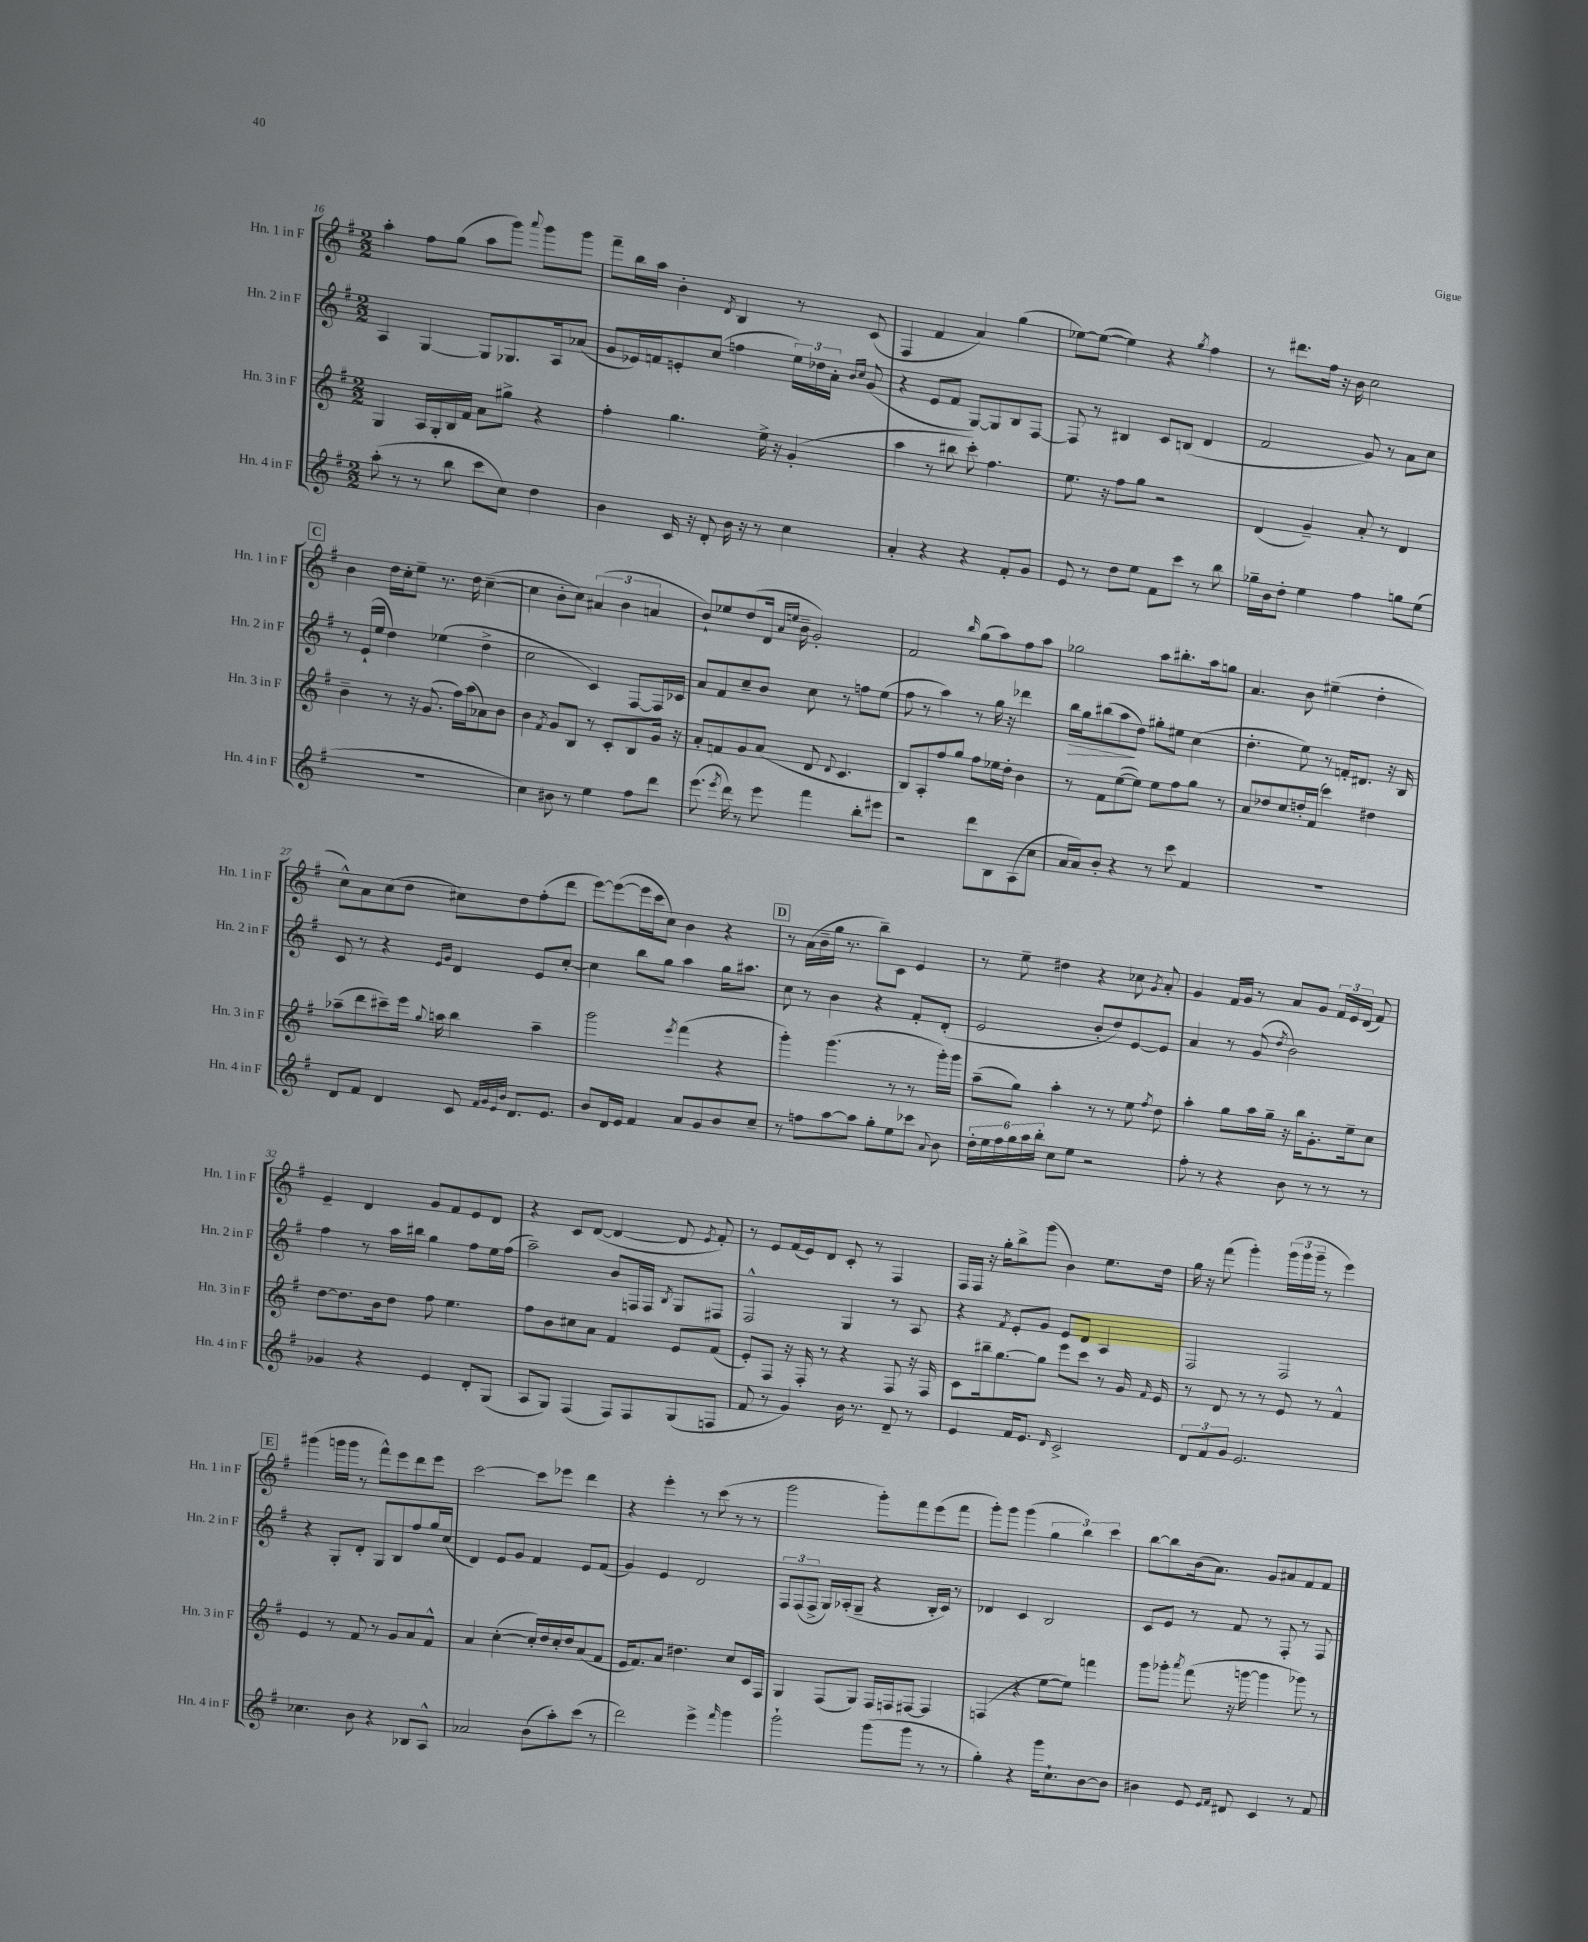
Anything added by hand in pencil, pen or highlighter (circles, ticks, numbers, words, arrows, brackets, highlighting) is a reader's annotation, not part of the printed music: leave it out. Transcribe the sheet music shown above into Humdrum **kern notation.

**kern	**kern	**kern	**dynam	**kern
*part4	*part3	*part2	*part2	*part1
*staff4	*staff3	*staff2	*staff2	*staff1
*I"Hn. 4 in F	*I"Hn. 3 in F	*I"Hn. 2 in F	*	*I"Hn. 1 in F
*I'Hn. 4 in F	*I'Hn. 3 in F	*I'Hn. 2 in F	*	*I'Hn. 1 in F
*clefG2	*clefG2	*clefG2	*	*clefG2
*k[f#]	*k[f#]	*k[f#]	*	*k[f#]
*M2/2	*M2/2	*M2/2	*	*M2/2
=16	=16	=16	=16	=16
(8aa'\	4G/	4A/	.	4aa'\
8r	.	.	.	.
8r	16A/LL	[4G/	.	8ff#\L
.	16G'/	.	.	.
8bb\	16B/	.	.	(8gg\J
.	16f#/JJ	.	.	.
8ccc\L	8a\L	8G/L]	.	8aa\L
8cc\J)	8gg#X^\J	8.G-X/	.	8ggg\J)
.	.	.	.	8qqaaa/
4dd\	4r	.	.	8ggg\L
.	.	16A/k	.	.
.	.	(8a-X/J	.	8ggg\J
=17	=17	=17	=17	=17
4b\	4ff#'\	8g/L	.	8fff#~\L
.	.	16e-X/L)	.	16bb\L
.	.	16fn/J	.	16aa\JJ
16c/	4.gg\	8en'/	.	4b'\
16r	.	.	.	.
8d'/	.	(8cc/J	.	.
.	.	.	.	8qd/
16b\	.	4ffn\	.	4B/
16r	.	.	.	.
8r	16ee^\	.	.	.
.	16r	.	.	.
4cc\	(4g'/	24ee\LL)	.	8r
.	.	24dd-X\	.	.
.	.	24a'\JJ	.	.
.	.	16qqb/LL	.	.
.	.	16qqcc/JJ	.	.
.	.	(8g/	.	(8c/
=18	=18	=18	=18	=18
4a'/	4aa\	4r	.	4F#/
4r	8r	8e/L	.	4f#/
.	8bb#X\	8f#/J	.	.
4r	8ccc'\)	[8G/L)	.	4a/)
.	4.ff#\	8G/]	.	.
8f#'/L	.	8B/	.	(4gg\
8g/J	.	[8F#/J	.	.
=19	=19	=19	=19	=19
8e/	8.ee\	8F#/]	.	[8ee-X\L)
8r	.	8r	.	(8ee-\J_
.	16r	.	.	.
8dd\L	8ff#\L	4B#X/	.	4ee-\])
8ee\J	8gg\J	.	.	.
8f#\L	2r	8c/L	.	4r
8ccc\J	.	(8Bn/J	.	.
.	.	.	.	8qgg/
8r	.	4d/	.	4ff#\
8bb\	.	.	.	.
=20	=20	=20	=20	=20
16gg-X~\LL	(4d/	2f#/	.	8r
16b\J	.	.	.	.
8dd'\J	.	.	.	8.ddd#X\L
4ee\	4g~/)	.	.	.
.	.	.	.	16ff#\Jk
.	.	.	.	16r
.	.	.	.	16b\
4ff#\	8a'/	8g/)	.	2cc\
.	8r	8r	.	.
8ggn\L	4d/	8a\L	.	.
(8ee\J	.	8cc\J	.	.
!!LO:LB:g=z
!!LO:REH:place=s1:t=C
=21	=21	=21	=21	=21
1r	4b~\	8r	.	4b\
.	.	(16e`/LL	.	.
.	.	16ee/JJ	.	.
.	8r	4dd\)	.	16dd\LL
.	.	.	.	16cc'\J
.	16r	.	.	8ee~\J
.	(8.g/	.	.	.
.	.	(4ee-X\	.	8.r
.	16ff#\LL)	.	.	.
.	(16aa\J	.	.	16dd\
.	8a-X\)	4dd^\	.	([4cc~\
.	8b\J	.	.	.
=22	=22	=22	=22	=22
4cc\)	4b\	2cc\	.	4cc\]
.	8qf#/	.	.	.
8b#X\	8g/L	.	.	8b'\L
8r	8B/J	.	.	8cc\J)
4ee\	8r	4c/)	.	(6a#X/
.	8c'/L	.	.	.
.	.	.	.	6b\
8ff#\L	8B/	[8F#/L	.	.
.	.	.	.	6an/
8ddd\J	16g/Jk	16F#/L]	.	.
.	16r	16c-X/JJ	.	.
=23	=23	=23	=23	=23
(8.eee\	8a'/L	8a/L	.	8b`/L)
.	8fn/	8f#/	.	8ee-X/
8qeee/	.	.	.	.
16ddd\)	.	.	.	.
8r	8g/	8cc~/	.	(8dd/
8eee\	(8a/J	8b/J	.	16d/Jk
.	.	.	.	16qqa/LL
.	.	.	.	16qqeen/JJ
.	.	.	.	16b~\
4fff#\	8d/	8cc\	.	2g'/)
.	8qqd/	.	.	.
.	4.c/	8r	.	.
8bb'\L	.	8ffn\L	.	.
8eee#X\J	.	(8ee\J	.	.
=24	=24	=24	=24	=24
2r	8B/L)	8ff#\	.	2f#/
.	8A'/	8r	.	.
.	8ff#/	4aa\)	.	.
.	8gg/J	.	.	.
.	.	.	.	16qqbb/
8ddd\L	8ff#\L	8r	.	(8gg\L
8B\	16ee-X\L	16gg\	.	8aa\)
.	16dd'\JJ	16r	.	.
(8A\	4b\	4ddd-X\	.	8ff#\
8cc\J	.	.	.	8aa\J
=25	=25	=25	=25	=25
!	!	!	!LO:HP:b	!
16a/LL	8r	16bb\LL	>	2gg-X\
16a/J)	.	16gg\J	.	.
8b'/J	8f#\L	(8bb#X\	.	.
4r	([8ee\	8aa\	.	.
.	8ee\J])	8dd\J)	]	.
8r	8ee\L	8gg#X'\L	.	8aa\L
8ccc\	8ff#\	8ee#X\J	.	8.bb#X'\
4f#/	8gg\J	(4cc\	.	.
.	.	.	.	16aa\k
.	8r	.	.	8ggn\J
=26	=26	=26	=26	=26
1r	8a/L	4.dd'\	.	4.a/
.	8dd-X/	.	.	.
.	8cc/	.	.	.
.	16ddn'/L	8ee\)	.	8b\
.	(16f#/JJ	.	.	.
.	4ccc\)	8r	.	(4ee#X~\
.	.	16fn'/KL	.	.
.	.	8.d#X/J	.	.
.	4dd#X\	.	.	4dd'\
.	.	16r	.	.
.	.	16B/	.	.
!!LO:LB:g=z
=27	=27	=27	=27	=27
8d/L	(8aa-X~\L	8c/	.	8cc^^\L)
8f#/J	8ddd\	8r	.	8a\
4d/	8ccc#X~\)	4r	.	(8cc\
.	16eee\Jk	.	.	8dd\J
.	8qqgg/	.	.	.
.	16aan\	.	.	.
.	.	16qqe/LL	.	.
.	.	16qqg/JJ	.	.
8c/	4bb\	4d/	.	8cc#X\L)
32qqf#/LLL	.	.	.	.
32qqg/	.	.	.	.
32qqe/	.	.	.	.
32qqb/JJJ	.	.	.	.
8.d/L	.	.	.	8dd\
.	4aa~\	8e/L	.	(8ff#'\
8.e/J	.	.	.	.
.	.	[8cc'/J	.	8ddd\J
=28	=28	=28	=28	=28
8b/L	2ggg\	4cc\]	.	[8eee\L)
16d/L	.	.	.	(8eee\_
16e/JJ	.	.	.	.
4f#/	.	8bb\L	.	16eee\L]
.	.	.	.	16ccc\J
.	.	8gg\J	.	8cc\J)
.	8qeee/	.	.	.
8a/L	(4fff#\	4aa\	.	4b\
8g/	.	.	.	.
8b/	4r	16gg\KL	.	4r
.	.	8.aa#X\J	.	.
8cc~/J	.	.	.	.
!!LO:REH:place=s1:t=D
=29	=29	=29	=29	=29
8r	4ggg'\)	8cc\	.	8r
8ffn\L	.	8r	.	(16a\LL
.	.	.	.	16b~\
[8aa\	(4.ggg\	4b\	.	16gg\JJ
.	.	.	.	8.r
8aa\J]	.	.	.	.
8gg'\L	.	4r	.	8bb~\L)
8ee\	8r	.	.	8c\J
8ccc-X\J	8r	8f#'/L	.	4e/
8qqa/	.	.	.	.
8b\	16ggg'\LL)	(8d'/J	.	.
.	16ggg\JJ	.	.	.
=30	=30	=30	=30	=30
24dd'\LL	(8aa~\L	2e/	.	8r
24ee\	.	.	.	.
24ff#\	.	.	.	.
24gg\	8gg\J)	.	.	8ee~\
24aa\	.	.	.	.
24bb'\JJ	.	.	.	.
8cc\L	4aa'\	.	.	4dd#X\
8ee\J	.	.	.	.
2r	8r	8b'/L	.	4r
.	8r	8dd/)	.	.
.	8ee\	[8e/	.	8cc-X\
.	8qff#/	.	.	8qg/
.	8dd\	8e/J]	.	8a'/
=31	=31	=31	=31	=31
8ff#'\	4aa'\	4a/	.	4g/
8r	.	.	.	.
4r	8gg\L	8r	.	16f#/LL
.	.	.	.	16g/JJ
.	16aa\L	(8g/	.	8r
.	16gg~\JJ	.	.	.
.	.	8qdd/	.	.
8b\	16r	2b\)	.	8a/L
.	16bb\KL	.	.	.
8r	8.g'\	.	.	8g/J
8r	.	.	.	24f#/LL
.	.	.	.	24e/
.	16ee~\k	.	.	.
.	.	.	.	(24d/JJ
8r	8cc\J	.	.	8f#/)
!!LO:LB:g=z
=32	=32	=32	=32	=32
4g-X/	[8dd\L	4ff#\	.	4e~/
.	8.dd\]	.	.	.
4r	.	8r	.	4d/
.	16b\k	.	.	.
.	8dd\J	16aa\LL	.	.
.	.	16bb#X\JJ	.	.
4e/	8ff#\	4gg\	.	8g/L
.	4.ee\	.	.	8f#/
8d'/L	.	8ff#\L	.	8e/
(8G/J	.	16ee\L	.	8d/J
.	.	(16ff#\JJ	.	.
=33	=33	=33	=33	=33
8A/L	8ff#\L	2aa~\)	.	4r
8G/J)	8b\	.	.	.
(4F#/	8cc#X\	.	.	8c/L
.	8a\J	.	.	([8d/J
8F#/L)	4f#/	8b/L	.	4d/_
8F#/	.	16Fn/L	.	.
.	.	16F/JJ	.	.
.	.	8qB/	.	.
(8G/	8e/L	8G/L	.	8d/]
.	.	.	.	8qe/
8Fn/J	(8f#/J	8F#X/J	.	8f#'/)
=34	=34	=34	=34	=34
8f#/	8e'/L)	2F#^^/	.	8r
8r	8F#/J	.	.	8e/L
4g/)	16r	.	.	(16f#/L
.	16F#'/	.	.	16e/J)
.	8r	.	.	8d/J
16b\	4r	4G/	.	8c'/
8.r	.	.	.	.
.	.	.	.	8r
8d~/	8F#/	8r	.	4F#/
8r	16r	8A/	.	.
.	16F#/	.	.	.
=35	=35	=35	=35	=35
4e/	8c\L	4r	.	16F#/LL
.	.	.	.	16F#/JJ
.	16bb#X~\k	.	.	16r
.	[8.gg\	.	.	16gg'\KL
.	.	8qf#/	.	.
16f#/KL	.	8e'/L	.	8bb^\
8.e/J	.	.	.	.
.	8gg\J]	8g/J	.	(8ggg\J
16qqd/	.	.	.	.
2c^/	8eee\L	8e/L	.	4b\)
.	8ccc\J	8d/J	.	.
.	8r	4A/	.	8.ee\L
.	16g/	.	.	.
.	16qqf#/	.	.	.
.	16e/	.	.	16dd\Jk
=36	=36	=36	=36	=36
12d/L	8r	2F#/	.	16gg\
.	.	.	.	16r
12f#/	.	.	.	.
.	8d/	.	.	(8fff#\
12g/J	.	.	.	.
2.e/	8r	.	.	4ggg'\)
.	8r	.	.	.
.	8e/	2F#/	.	(24ggg\LL
.	.	.	.	24ggg\
.	.	.	.	24ggg~\JJ
.	8r	.	.	8r
.	4f#^^/	.	.	4eee\)
!!LO:LB:g=z
!!LO:REH:place=s1:t=E
=37	=37	=37	=37	=37
4.cc-X\	4e/	4r	.	(4ggg#X\
.	8r	8G'/L	.	16gggn\LL
.	.	.	.	16ggg\JJ
8b\	8f#/	8d'/J	.	8r
4r	8r	8G/L	.	8fff#^^\L)
.	8g/L	8B/	.	8eee\
8B-X/L	8a/	8ff#/	.	8ddd\
8A^^/J	8f#^^/J	16gg/L	.	8eee\J
.	.	(16cc/JJ	.	.
=38	=38	=38	=38	=38
2a-X/	4a/	4d/)	.	[2ccc\
.	([4cc'\	8e/L	.	.
.	.	8g/J	.	.
(8b\L	16cc'/LL])	4f#/	.	8ccc\L]
.	16dd/	.	.	.
8aa'\)	16cc'/	.	.	8eee-X\J
.	16dd/J	.	.	.
(8ccc\J	(8a/	8e/L	.	4ddd\
8r	8f#/J	(8f#/J	.	.
=39	=39	=39	=39	=39
2ddd\)	16e/KL	4g/)	.	4r
.	8.f#/)	.	.	.
.	8a/J	4e/	.	4eee'\
.	4.dd#X\	.	.	.
4eee^\	.	2d/	.	8r
.	.	.	.	(8ccc\
16qqfff#/	.	.	.	.
4ggg\	8cc/L	.	.	8r
.	16c/L	.	.	8r
.	16F#/JJ	.	.	.
=40	=40	=40	=40	=40
2ggg`\	4G/	12F#/L	.	2ggg\
.	.	(12F#/	.	.
.	.	12F#^/J	.	.
.	(8F#/L	16G/LL)	.	.
.	.	(16A-X'/J	.	.
.	8G/J)	8G~/J	.	.
(8ggg\L	16F#/LL	4r	.	8ggg'\L)
.	16Fn/J	.	.	.
8ggg\J	[8F#X/J	.	.	8fff#\
8r	4F#/]	16B'/LL	.	(8eee\
.	.	16c/JJ)	.	.
8r	.	8r	.	8fff#\J
=41	=41	=41	=41	=41
4gg'\)	(4Fn/	4d-X/	.	8ggg'\L)
.	.	.	.	8ggg\J
4r	4r	4c/	.	(4ggg\
16ggg\KL	[8ee\L	2B/	.	6gg\
8.cc`\	.	.	.	.
.	8ee\J])	.	.	.
.	.	.	.	6bb\)
[8b\	4fffn\	.	.	.
.	.	.	.	6ccc\
8b\J]	.	.	.	.
=42	=42	=42	=42	=42
4b#X\	8ggg\L	8c/L	.	[8bb\L
.	8ggg-X'\J	8e/J	.	8bb\]
.	8qaaa/	.	.	.
8e/	(8fff#\	8r	.	(16b\k
.	.	.	.	8.a\J)
16qqe/LL	.	.	.	.
16qqf#/JJ	.	.	.	.
8d#X/	16r	8f#/	.	.
.	[16gggn\	.	.	.
4c/	4ggg\]	8r	.	8g/L
.	.	8F#'/	.	8a#X/
8r	8ggg-X\)	8r	.	8f#/
8f#/	8r	8F#/	.	8f#/J
==	==	==	==	==
*-	*-	*-	*-	*-
